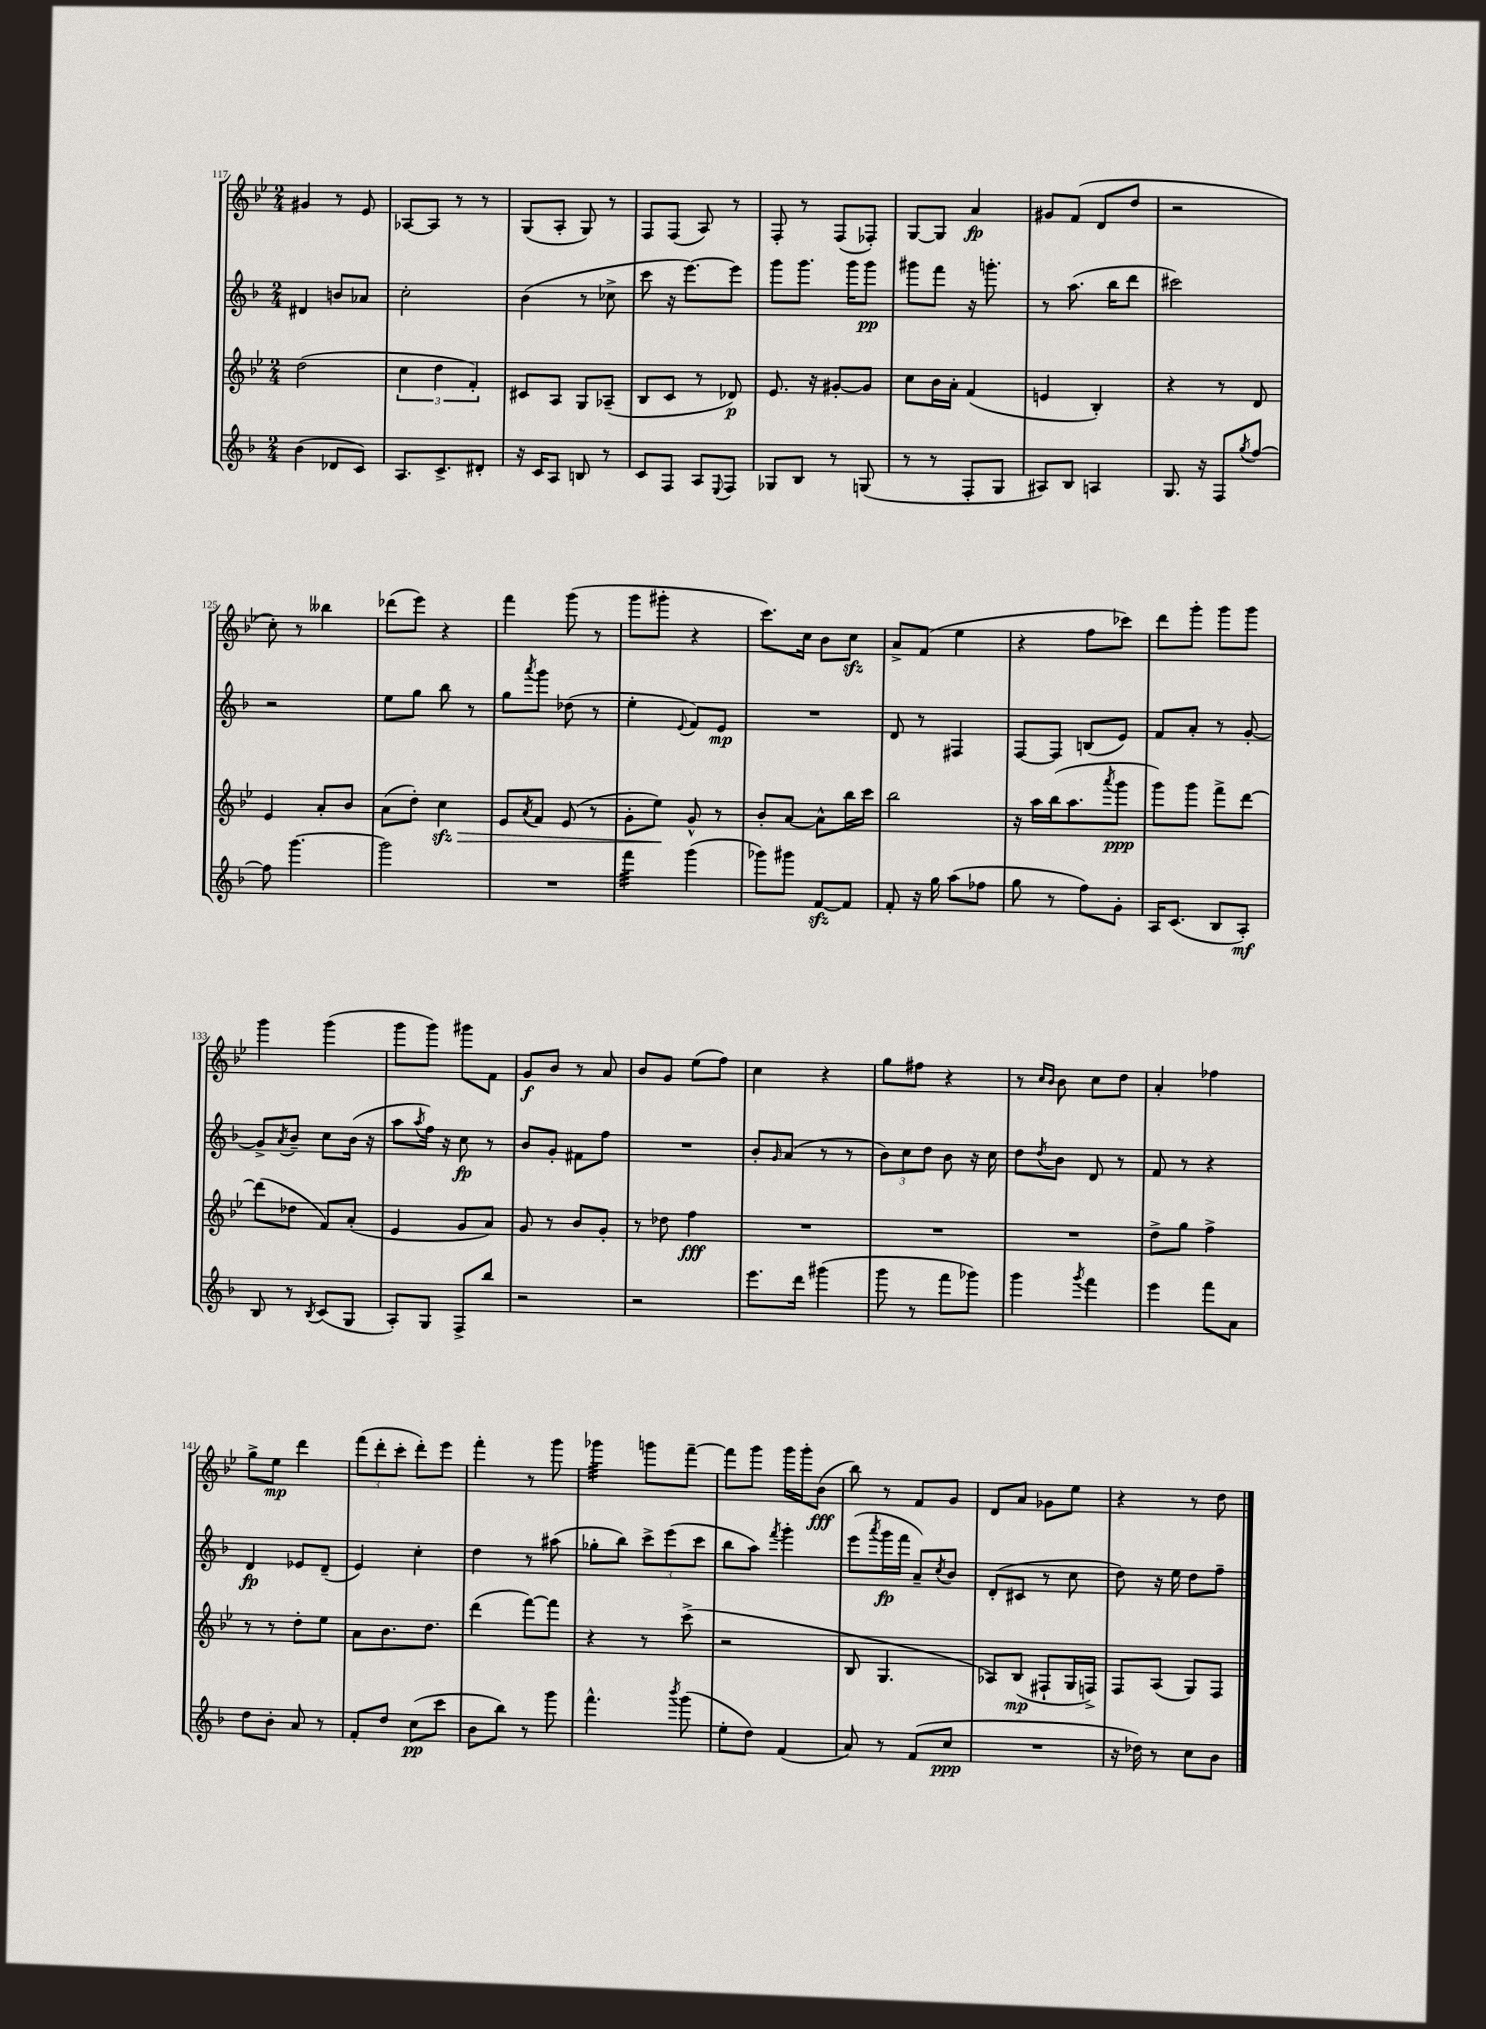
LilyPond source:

<<
\new StaffGroup <<
\new Staff = "s0" {
    \clef treble \key bes \major \numericTimeSignature \time 2/4
    gis'4 r8 ees'8 |
    aes8~ aes8 r8 r8 |
    g8( a8-. g8) r8 |
    f8 f8( a8) r8 |
    f8-. r8 f8( fes8-.) |
    g8~ g8 a'4\fp |
    gis'8 f'8( d'8 d''8 |
    r2 |
    c''8-.) r8 beses''4 |
    des'''8( ees'''8) r4 |
    f'''4 g'''8( r8 |
    g'''8 gis'''8-. r4 |
    c'''8.) c''16 bes'8 c''8\sfz |
    a'8-> f'8( ees''4 |
    r4 f''8 ces'''8) |
    d'''8 g'''8-. g'''8 g'''8 |
    g'''4 g'''4( |
    g'''8 g'''8) gis'''8 f'8 |
    g'8\f bes'8 r8 a'8 |
    bes'8 g'8 ees''8( f''8) |
    c''4 r4 |
    g''8 fis''8 r4 |
    r8 \grace { c''16 bes'16 } bes'8 c''8 d''8 |
    a'4-. fes''4 |
    g''8-> ees''8\mp d'''4 |
    \tuplet 3/2 { f'''8( d'''8-. c'''8-. } d'''8-.) ees'''8 |
    f'''4-. r8 g'''8 |
    ges'''4:32 g'''8 f'''8~-- |
    f'''8 g'''8 g'''16 g'''16-. bes'8\fff( |
    bes''8) r8 f'8 g'8 |
    d'8 a'8 ges'8 ees''8 |
    r4 r8 d''8 \bar "|." |
}
\new Staff = "s1" {
    \clef treble \key f \major \numericTimeSignature \time 2/4
    dis'4 b'8 aes'8 |
    c''2-. |
    bes'4( r8 ces''8-> |
    c'''8 r16 e'''8.~) e'''8 |
    g'''8 g'''8. g'''16 g'''8\pp |
    gis'''8 f'''8 r16 g'''8.-. |
    r8 a''8.( bes''16 d'''8 |
    cis'''2) |
    r2 |
    e''8 g''8 bes''8 r8 |
    g''8 \acciaccatura { a'''8 } g'''8 des''8( r8 |
    e''4-. \appoggiatura { e'8 } f'8) e'8\mp |
    R2 |
    d'8 r8 fis4 |
    f8~ f8 b8( e'8) |
    f'8 a'8-. r8 g'8~-. |
    g'8-> \acciaccatura { a'8 } bes'8-- c''8 bes'16( r16 |
    a''8 \acciaccatura { a''8 } f''16) r16 c''8\fp r8 |
    bes'8 g'8-. fis'8 f''8 |
    R2 |
    bes'8-. \grace { g'16 } a'8( r8 r8 |
    \tuplet 3/2 { bes'8) c''8 d''8 } bes'8 r16 c''16 |
    d''8 \acciaccatura { d''8 } bes'8 d'8 r8 |
    f'8 r8 r4 |
    d'4\fp ees'8 d'8--( |
    e'4) c''4-. |
    d''4 r8 ais''8( |
    ges''8-. bes''8) \tuplet 3/2 { c'''8-> e'''8( c'''8 } |
    bes''8 a''8) \acciaccatura { f'''8 } g'''4-. |
    e'''8( \acciaccatura { a'''8 } g'''16\fp f'''16 a'8--) \acciaccatura { c''8 } bes'8 |
    d'8-.( cis'8 r8 c''8 |
    d''8) r16 e''16 d''8 f''8-- \bar "|." |
}
\new Staff = "s2" {
    \clef treble \key bes \major \numericTimeSignature \time 2/4
    d''2( |
    \tuplet 3/2 { c''4 d''4 f'4-.) } |
    cis'8 a8 g8 aes8--( |
    bes8 c'8 r8 des'8\p) |
    ees'8. r16 gis'8~-. gis'8 |
    c''8 bes'16 a'16-. f'4( |
    e'4 bes4-.) |
    r4 r8 d'8 |
    ees'4 a'8-. bes'8 |
    a'8( d''8-.) c''4\sfz\> |
    ees'8 \acciaccatura { a'8 } f'8 ees'8( r8 |
    g'8-. ees''8\!) g'8-^ r8 |
    bes'8-. a'8~ a'8-^ bes''16 c'''16 |
    bes''2 |
    r16 a''16 bes''16( a''8. \acciaccatura { a'''8 } g'''8\ppp |
    g'''8) g'''8 f'''8-> d'''8~ |
    d'''8( des''8 f'8) a'8-.( |
    ees'4 g'8 a'8) |
    g'8 r8 bes'8 g'8-. |
    r8 des''8 f''4\fff |
    R2 |
    R2 |
    R2 |
    d''8-> g''8 f''4-> |
    r8 r8 d''8-. ees''8 |
    a'8 bes'8. d''8. |
    d'''4( f'''8~) f'''8 |
    r4 r8 c'''8->( |
    r2 |
    bes8 g4. |
    aes8) bes8\mp( fis8-! g16 f16->) |
    f8 a8( g8) f8 \bar "|." |
}
\new Staff = "s3" {
    \clef treble \key f \major \numericTimeSignature \time 2/4
    bes'4( des'8 c'8) |
    a8. c'8.-> dis'8-. |
    r16 c'16 a8 b8 r8 |
    c'8 f8 a8 \appoggiatura { e8 } f8 |
    ges8 bes8 r8 g8( |
    r8 r8 f8-. g8 |
    ais8) bes8 a4 |
    g8. r16 f8 \acciaccatura { g''8 } f''8~ |
    f''8 g'''4.~ |
    g'''2 |
    R2 |
    f'''4:32 g'''4( |
    ges'''8) gis'''8 f'8~\sfz f'8 |
    f'8-. r16 g''16 a''8( fes''8 |
    g''8 r8 f''8) g'8-. |
    a16 c'8.( bes8 a8-.\mf) |
    bes8 r8 \acciaccatura { bes8 } c'8( g8 |
    a8-.) g8 f8-> bes''8 |
    r2 |
    r2 |
    e'''8. d'''16 gis'''4( |
    g'''8 r8 f'''8 ges'''8) |
    g'''4 \acciaccatura { g'''8 } f'''4 |
    e'''4 f'''8 a'8 |
    d''8 bes'8-. a'8 r8 |
    f'8-. d''8 c''8\pp( c'''8 |
    bes'8 bes''8) r8 g'''8 |
    f'''4.-^ \acciaccatura { bes'''8 } g'''8( |
    e''8-. d''8) f'4( |
    a'8) r8 f'8( c''8\ppp |
    R2 |
    r16 des''16) r8 c''8 bes'8 \bar "|." |
}
>>
>>
\layout { \context { \Score currentBarNumber = #117 } }
